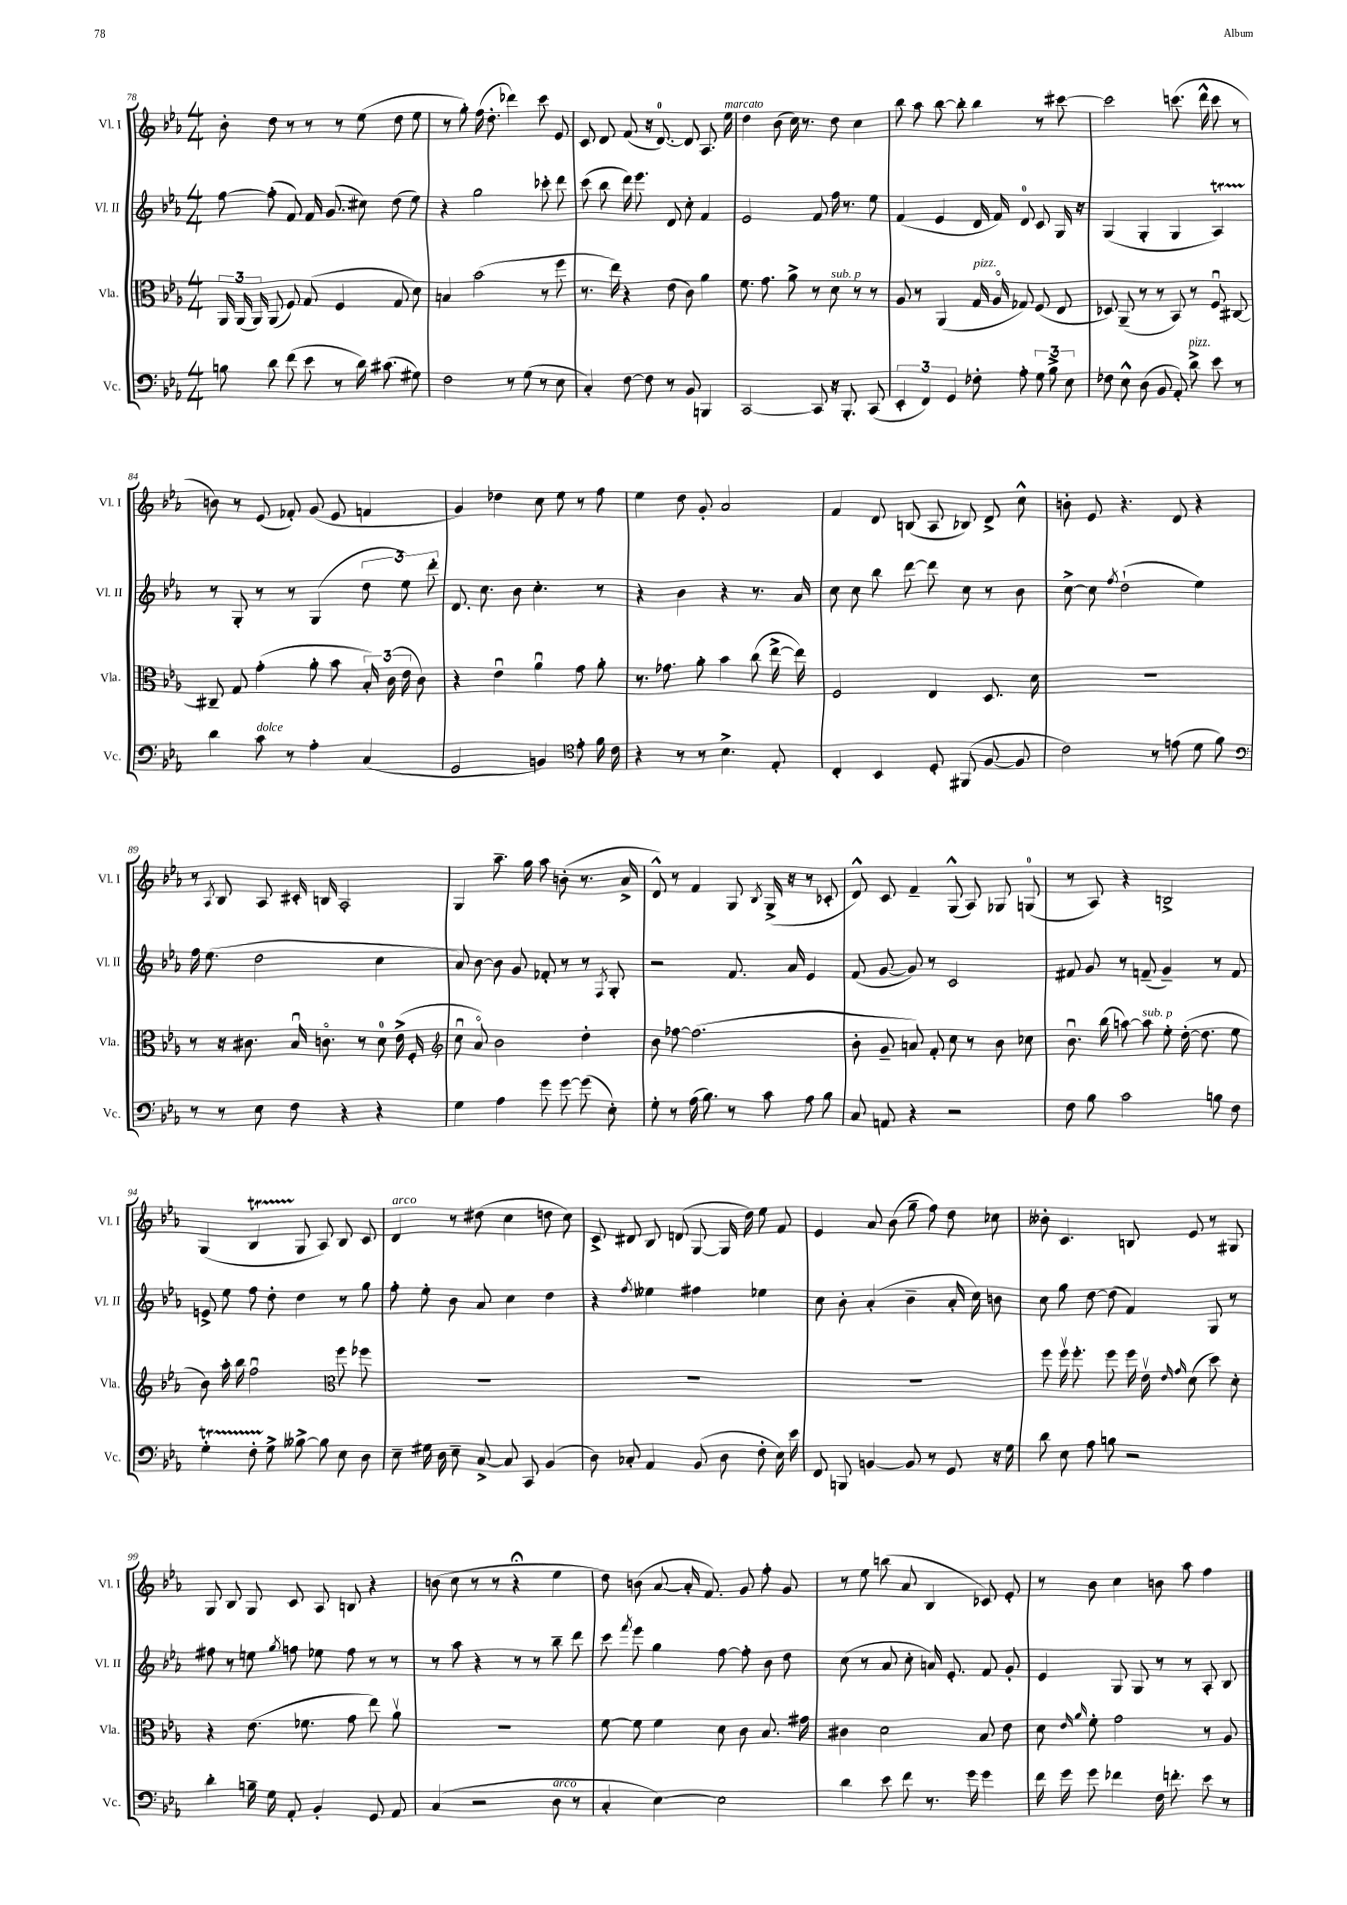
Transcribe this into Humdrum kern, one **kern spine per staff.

**kern	**kern	**kern	**kern
*staff4	*staff3	*staff2	*staff1
*clefF4	*clefC3	*clefG2	*clefG2
*k[b-e-a-]	*k[b-e-a-]	*k[b-e-a-]	*k[b-e-a-]
*M4/4	*M4/4	*M4/4	*M4/4
8B\	24AA-/	[8ff\	8b-'\
.	(24AA-/	.	.
.	24AA-/)	.	.
8d\	(8AA-/	(8ff'\]	8dd\
(8f\	8F/)	8f/)	8r
8e-\	(8G/	16f/	8r
.	.	(8.g/	.
8r	4F/	.	8r
16d\)	.	8cc#\)	(8ee-\
(8.c#\	.	.	.
.	8G/	(8dd\	8dd\
8G#\)	8d\)	8ee-\)	8ee-\
=	=	=	=
2F\	4B/	4r	8r
.	.	.	8gg'\)
.	(2b-\	2gg\	(16ff\
.	.	.	8.dd'\
8r	.	.	4ddd-\)
(8G\	.	.	.
8r	8r	8ccc-'\	8ccc\
8E-\	8ff\	8ddd\	8e-/
=	=	=	=
4C'/)	8.r	(8ccc\	8c/
.	.	8bb-\	8d/
.	16ee-\)	.	.
[8F\	4r	16ddd\)	(8f/
.	.	8.eee-\	.
8F\]	.	.	16r
.	.	.	[8.d/)
8r	(8e-\	8d/	.
8BB-/	8c\)	8cc'\	8d/]
4BBB/	4a-\	4f/	8.A-/
.	.	.	16ee-\
=	=	=	=
[2CC/	8.f\	2e-/	4dd\
.	8.g\	.	.
.	.	.	(8b-\
.	8a-^\	.	16cc\)
.	.	.	8.r
8CC/]	8r	8f/	.
16r	8d\	16ff\	8dd\
8.BBB-'/	.	8.r	.
.	8r	.	4cc\
(8CC/	8r	8ee-\	.
=	=	=	=
6EE-'/	8A-/	(4f/	8bb-\
.	8r	.	8aa-\
6FF/)	.	.	.
.	(4AA-/	4e-/	[8bb-\
6GG/	.	.	.
.	.	.	8bb-'\]
8F-'\	16G/	16d/	4bb-\
.	16A-o/	16f/)	.
8A-'\	8G-/)	8d/	.
12G\	(8F/	8c/	8r
12B-^\	.	.	.
.	8E-/	16G/	[8ccc#\
12E-\	.	.	.
.	.	16r	.
=	=	=	=
8F-\	8D-/)	(4G/	2ccc#\]
8E-^^\	(8AA-~/	.	.
(8D\	8r	4G'/	.
8BB-/	8r	.	.
8AA-'/)	8BB-/)	4G/	(8.ccc\
8d^\	8r	.	.
.	.	.	16ddd^^\
8e-\	8Fu/	4A-/)	8ccc\
8r	[8C#/	.	8r
=	=	=	=
4d\	8C#~/]	8r	8b\)
.	8G/	8G'/	8r
8c\	(4g'\	8r	(8e-/
8r	.	8r	8f-'/)
4A-'\	8a-'\	(4G/	(8g/
.	8b-\	.	8e-/
(4C/	24B-'/)	12dd\	4f/
.	(24c\	.	.
.	24e-\	12ee-\)	.
.	8c\)	.	.
.	.	12ddd'\	.
=	=	=	=
2GG/	4r	8.d/	4g/)
.	.	8.cc\	.
.	4e-u\	.	4dd-\
.	.	8b-\	.
4BB/)	4a-u\	4.cc'\	8cc\
.	.	.	8ee-\
*clefC4	*	*	*
8e-'\	8g\	.	8r
16f\	8a-'\	8r	8ff\
16c\	.	.	.
=	=	=	=
4r	8.r	4r	4ee-\
.	8.g-\	.	.
8r	.	4b-\	8dd\
8r	8a-'\	.	8g'/
4.B-^\	4b-\	4r	2a-/
.	(8cc\	8.r	.
8E-'/	[16ee-^\	.	.
.	16ee-\])	16a-/	.
=	=	=	=
4C'/	2F/	8cc\	4f/
.	.	8cc\	.
4BB-/	.	8bb-\	8d/
.	.	[8ddd\	(8B/
8D'/	4E-/	8ddd\]	8A-/
(8FF#/	.	8cc\	8B-/)
[8F/	8.D/	8r	8d^/
8F/]	.	8b-\	8cc^^\
.	16d\	.	.
=	=	=	=
2c\)	1r	[8cc^\	8b'\
.	.	8cc\]	8e-/
.	.	8qff/	.
.	.	(2dd`\	4.r
8r	.	.	.
(8e\	.	.	8d/
8d\	.	4ee-\)	4r
8f\)	.	.	.
=	=	=	=
*clefF4	*	*	*
8r	8r	16ff\	8r
.	.	(8.ee-\	.
.	.	.	8qA-/
8r	16r	.	8B-/
.	8.c#\	.	.
8E-\	.	2dd\	8A-/
8F\	16B-u/	.	16c#'/
.	8.co\	.	16B/
4r	.	.	2A-'/
.	8r	.	.
4r	8d\	4cc\	.
.	(16e-^\	.	.
.	16F'/	.	.
=	=	=	=
*	*clefG2	*	*
4G\	8ccu\	8a-/)	4G/
.	8a-o/)	[8b-\	.
4A-\	2b-\	8b-\]	8.aa-~\
.	.	8g/	.
.	.	.	16gg\
8g\	.	8f-'/	8aa-\
[8g\	.	8r	(8b'\
(8g\]	4dd'\	8r	8.r
.	.	8qF/	.
8E-'\)	.	8G'/	.
.	.	.	16a-^/
=	=	=	=
8G'\	8b-\	2r	8d^^/)
8r	[8ff-\	.	8r
(16A-\	(2.ff-\]	.	4f/
8.B-\)	.	.	.
8r	.	8.f/	8G/
.	.	.	8qB-/
8c\	.	.	(16G^/
.	.	16a-/	16r
8A-\	.	4e-/	8r
8B-\	.	.	8c-'/
=	=	=	=
8C/	8b-'\	(8f/	8d^^/)
8AA/	8g~/	[8g/	8c/
4r	8a/)	8g/])	4f~/
.	8f'/	8r	.
2r	8cc\	2c/	(8G^^/
.	8r	.	8A-/)
.	8b-\	.	8G-/
.	8cc-\	.	(8G/
=	=	=	=
8F\	8.b-u\	8f#/	8r
8B-\	.	8g/	8A-/)
.	(16bb-\	.	.
2c\	[8aa\)	8r	4r
.	8aa\]	(8f~/	.
.	8ee-'\	4g~/)	2B^/
.	([16dd'\	.	.
.	8.dd\]	.	.
8B\	.	8r	.
8F\	8ee-\	8f/	.
=	=	=	=
4G'\	8b-\)	8e^/	(4G/
.	16aa-'\	8ee-\	.
.	16bb-\	.	.
8F'\	2ffu\	8ff\	4B-/
8G^\	.	8dd'\	.
[8B--^\	.	4dd\	8G/
8B--\]	.	.	8A-/)
*	*clefC3	*	*
8E-\	8ff\	8r	8B-/
8D\	8ff-\	8gg\	8c/
=	=	=	=
8E-~\	1r	8ff'\	4d/
16G#\	.	8ee-'\	.
16D\	.	.	.
8E-~\	.	8b-\	8r
[8C^/	.	8a-/	(8dd#\
8C/]	.	4cc\	4cc\
8CC/	.	.	.
(4BB-/	.	4dd\	8dd\
.	.	.	8cc\)
=	=	=	=
8D\)	1r	4r	8c^/
8C-'/	.	.	8d#/
.	.	8qff/	.
4AA-/	.	4ee--\	8B-/
.	.	.	(8d/
(8BB-/	.	4ff#\	[8G/
8D\	.	.	16G/]
.	.	.	16dd\)
8F'\	.	4ee-\	8ee-\
16E-\)	.	.	8f/
16e-\	.	.	.
=	=	=	=
8FF/	1r	8cc\	4e-/
8BBB/	.	8b-'\	.
[4BB/	.	(4a-'/	8a-/
.	.	.	(8b-\
8BB/]	.	4b-~\	8gg~\
8r	.	.	8ff\)
8GG/	.	16a-'/	8dd\
.	.	16cc\)	.
16r	.	8b\	8cc-\
16G\	.	.	.
=	=	=	=
8d\	8ff\	8cc\	8b--'\
8E-\	16ffv\	8gg\	4.c/
.	8.ff'\	.	.
8A-\	.	[8dd\	.
8B\	8ff\	(8dd\]	.
2r	16ff\	4f/)	8B/
.	16e-v\	.	.
.	16qqe-/	.	.
.	16qqg/	.	.
.	(8d\	.	8e-/
.	8dd\)	8G/	8r
.	8d'\	8r	8G#/
=	=	=	=
4d'\	4r	8ff#\	8G/
.	.	8r	8B-/
16B~\	(8.e-\	8ee\	8G/
16G\	.	.	.
.	.	8qgg/	.
8AA-'/	.	8ff\	8c/
.	8.f-\	.	.
4BB-'/	.	8ee-\	8A-/
.	8g\	8ff\	8B/
8GG/	8ee-\)	8r	4r
8AA-/	8a-v\	8r	.
=	=	=	=
(4C/	1r	8r	(8b\
.	.	8aa-\	8cc\
2r	.	4r	8r
.	.	.	8r
.	.	8r	4r;
.	.	8r	.
8D\	.	8bb-~\	4ee-\
8r	.	8ddd\	.
=	=	=	=
4C'/	[8f\	8ccc\	8dd\)
.	.	8qfff/	.
.	8f\]	8eee-\	(8b\
[4E-\)	4f\	4gg\	[8a-/
.	.	.	16a-'/]
.	.	.	8.f/)
2E-\]	8d\	[8ff\	.
.	8c\	8ff'\]	8g/
.	8.B-/	8b-\	8ff'\
.	.	8dd\	8g/
.	16g#\	.	.
=	=	=	=
4d\	4c#\	(8cc\	8r
.	.	8r	8ee-\
8e-\	2d\	8a-/	(8bb\
8f\	.	8cc'\	8a-/
8.r	.	16a/)	4B-/
.	.	8.e-'/	.
16g\	.	.	.
4g\	8B-/	8f/	8c-/)
.	8e-\	8g'/	8e-'/
=	=	=	=
16f\	8d\	4e-/	8r
16g\	.	.	.
.	16qqe-/	.	.
.	16qqa-/	.	.
8g\	8f'\	.	8b-\
4f-\	2g\	8G/	4cc\
.	.	8G/	.
16F\	.	8r	8b\
8.f'\	.	.	.
.	.	8r	8aa-\
8e-\	8r	8A-'/	4ff\
8r	8A-/	8B-/	.
==	==	==	==
*-	*-	*-	*-
